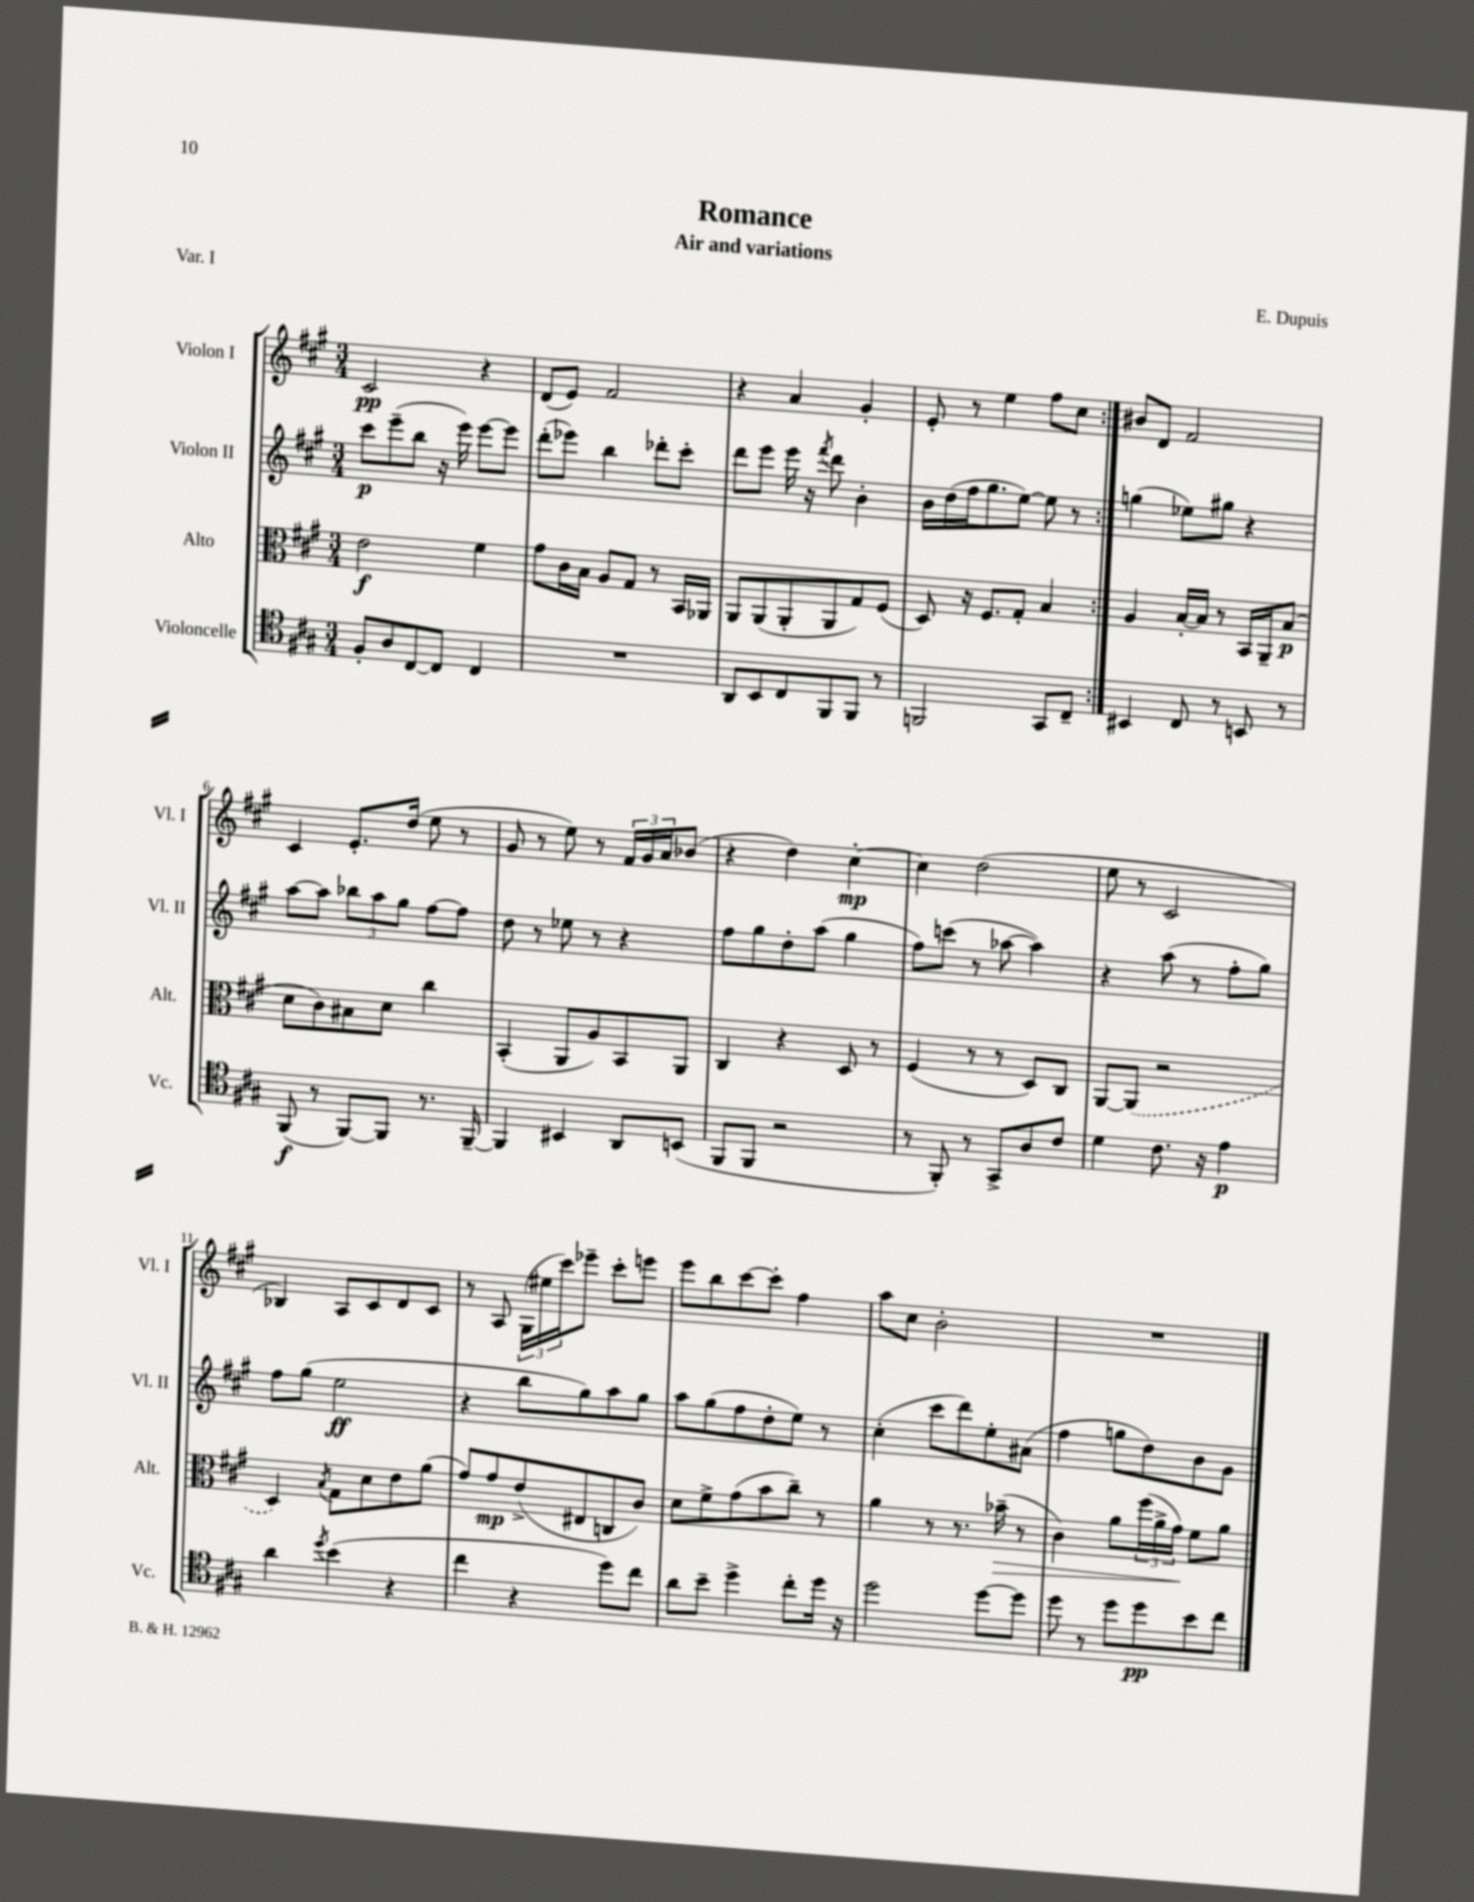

**kern	**kern	**kern	**kern
*staff4	*staff3	*staff2	*staff1
*clefC4	*clefC3	*clefG2	*clefG2
*k[f#c#g#]	*k[f#c#g#]	*k[f#c#g#]	*k[f#c#g#]
*M3/4	*M3/4	*M3/4	*M3/4
8F#'/L	2e\	8ccc#\L	2c#/
8A/	.	(8eee~\	.
[8C#/	.	8bb\J	.
8C#/]J	.	16r	.
.	.	16eee\)	.
4C#/	4f#\	[8eee\L	4r
.	.	8eee\]J	.
=	=	=	=
2.r	8g#\L	(8ddd'\L	(8d/L
.	16c#\L	8eee-\J)	8e/J)
.	16B\JJ	.	.
.	8A/L	4bb\	2f#/
.	8G#/J	.	.
.	8r	8ddd-'\L	.
.	16BB/LL	8ccc#'\J	.
.	16AA-/JJ	.	.
=	=	=	=
8AA/L	8AA/L	8ddd\L	4r
8BB/	(8AA/	8eee\J	.
8C#/	8AA'/	16eee\	4a/
.	.	16r	.
.	.	8qfff#/	.
8FF#/	8AA/	8ddd\	.
8FF#/J	8G#/)	4b'\	4g#'/
8r	(8F#/J	.	.
=	=	=	=
2FF/	8D/)	16b\LL	8e'/
.	.	(16dd\	.
.	16r	16ff#\J	8r
.	8.F#/L	8.gg#\	.
.	.	.	4ee\
.	8G#'/J	[8ee\J)	.
8GG#/L	4B/	8ee\]	8ff#\L
8C#~/J	.	8r	8cc#\J
=:|!	=:|!	=:|!	=:|!
4BB#/	4A/	(4gg\	8b#/L
.	.	.	8d/J
8C#/	[16B'/LL	8ee-\L)	2f#/
.	16B/]JJ	.	.
8r	8r	8gg#\J	.
8BB/	16BB/LL	4r	.
.	16AA~/J	.	.
8r	(8B/J	.	.
=	=	=	=
(8FF#/	8d\L	[8aa\L	4c#/
8r	8c#\)	8aa\]J	.
[8FF#/L)	8B#\	12bb-\L	8.e'/L
.	.	12aa\	.
8FF#/]J	8d\J	.	.
.	.	12gg#\J	.
.	.	.	(16dd/Jk
8.r	4cc#\	[8ff#\L	8ee\
.	.	8ff#\]J	8r
[16FF#~/	.	.	.
=	=	=	=
4FF#/]	(4BB'/	8dd\	8g#/
.	.	8r	8r
4BB#/	8AA/L	8ee-\	8ee\)
.	8A/)	8r	8r
8AA/L	8BB/	4r	24f#/LL
.	.	.	24g#/
.	.	.	24a/J
(8BB/J	8AA/J	.	(8b-/J
=	=	=	=
8FF#/L	4C#/	8ff#\L	4r
8FF#/J	.	8gg#\	.
2r	4r	8dd'\	4dd\)
.	.	(8aa\J	.
.	8D/	4gg#\	[4cc#'\
.	8r	.	.
=	=	=	=
8r	(4F#/	8ff#\L)	4cc#\]
8FF#'/)	.	(8ccc\J	.
8r	8r	8r	(2dd\
8GG#^/L	8r	[8aa-\	.
8A/	8D/L)	4aa-\])	.
8c#/J	8C#/J	.	.
=	=	=	=
4d\	[8AA/L	4r	8ee\
.	(8AA/]J	.	8r
8.c#\	2r	(8aa\	2c#/
.	.	8r	.
16r	.	.	.
4e\	.	8ff#'\L	.
.	.	8gg#\J)	.
=	=	=	=
4a\	4D/)	8ff#\L	4B-/)
.	.	(8gg#\J	.
8qdd/	8qB/	.	.
(4b\	8G#\L	2ee\	8A/L
.	8d\	.	8c#/
4r	8e\	.	8d/
.	(8a\J	.	8c#/J
=	=	=	=
4cc#\	8g#/L)	4r	8r
.	8g#/	.	8A/
4r	(8e^/	8bb\L	(24G#\LL
.	.	.	24ee#\
.	.	.	24ccc#\J)
.	8E#/	8gg#\)	8eee-~\J
8dd\L)	8C/	8aa\	8ccc#'\L
8cc#\J	8c#/J)	8gg#\J	8eee\J
=	=	=	=
8a\L	8d\L	8aa\L	8eee\L
8b~\J	8f#^\	(8gg#\	8bb\
4dd^\	(8g#\	8ff#\	[8ccc#\
.	8b\	8dd'\	8ccc#'\]J
8cc#'\L	8cc#~\J)	8ee\J)	4ff#\
16dd\Jk	8r	8r	.
16r	.	.	.
=	=	=	=
2dd\	4a\	(4cc#'\	8aa\L
.	.	.	8cc#\J
.	8r	8ccc#\L	2b'\
.	8.r	8ddd\)	.
[8dd\L	.	8ee'\	.
.	(16b-~\	.	.
8dd\]J	8r	(8a#\J	.
=	=	=	=
8dd\	4c#\)	4ff#\	2.r
8r	.	.	.
8dd\L	8a\L	8gg\L	.
8dd\	(24ff#\L	8dd\)	.
.	24a^\	.	.
.	24g#\JJ)	.	.
8b\	8f#\L	8b\	.
8cc#\J	8a\J	8g#\J	.
==	==	==	==
*-	*-	*-	*-
